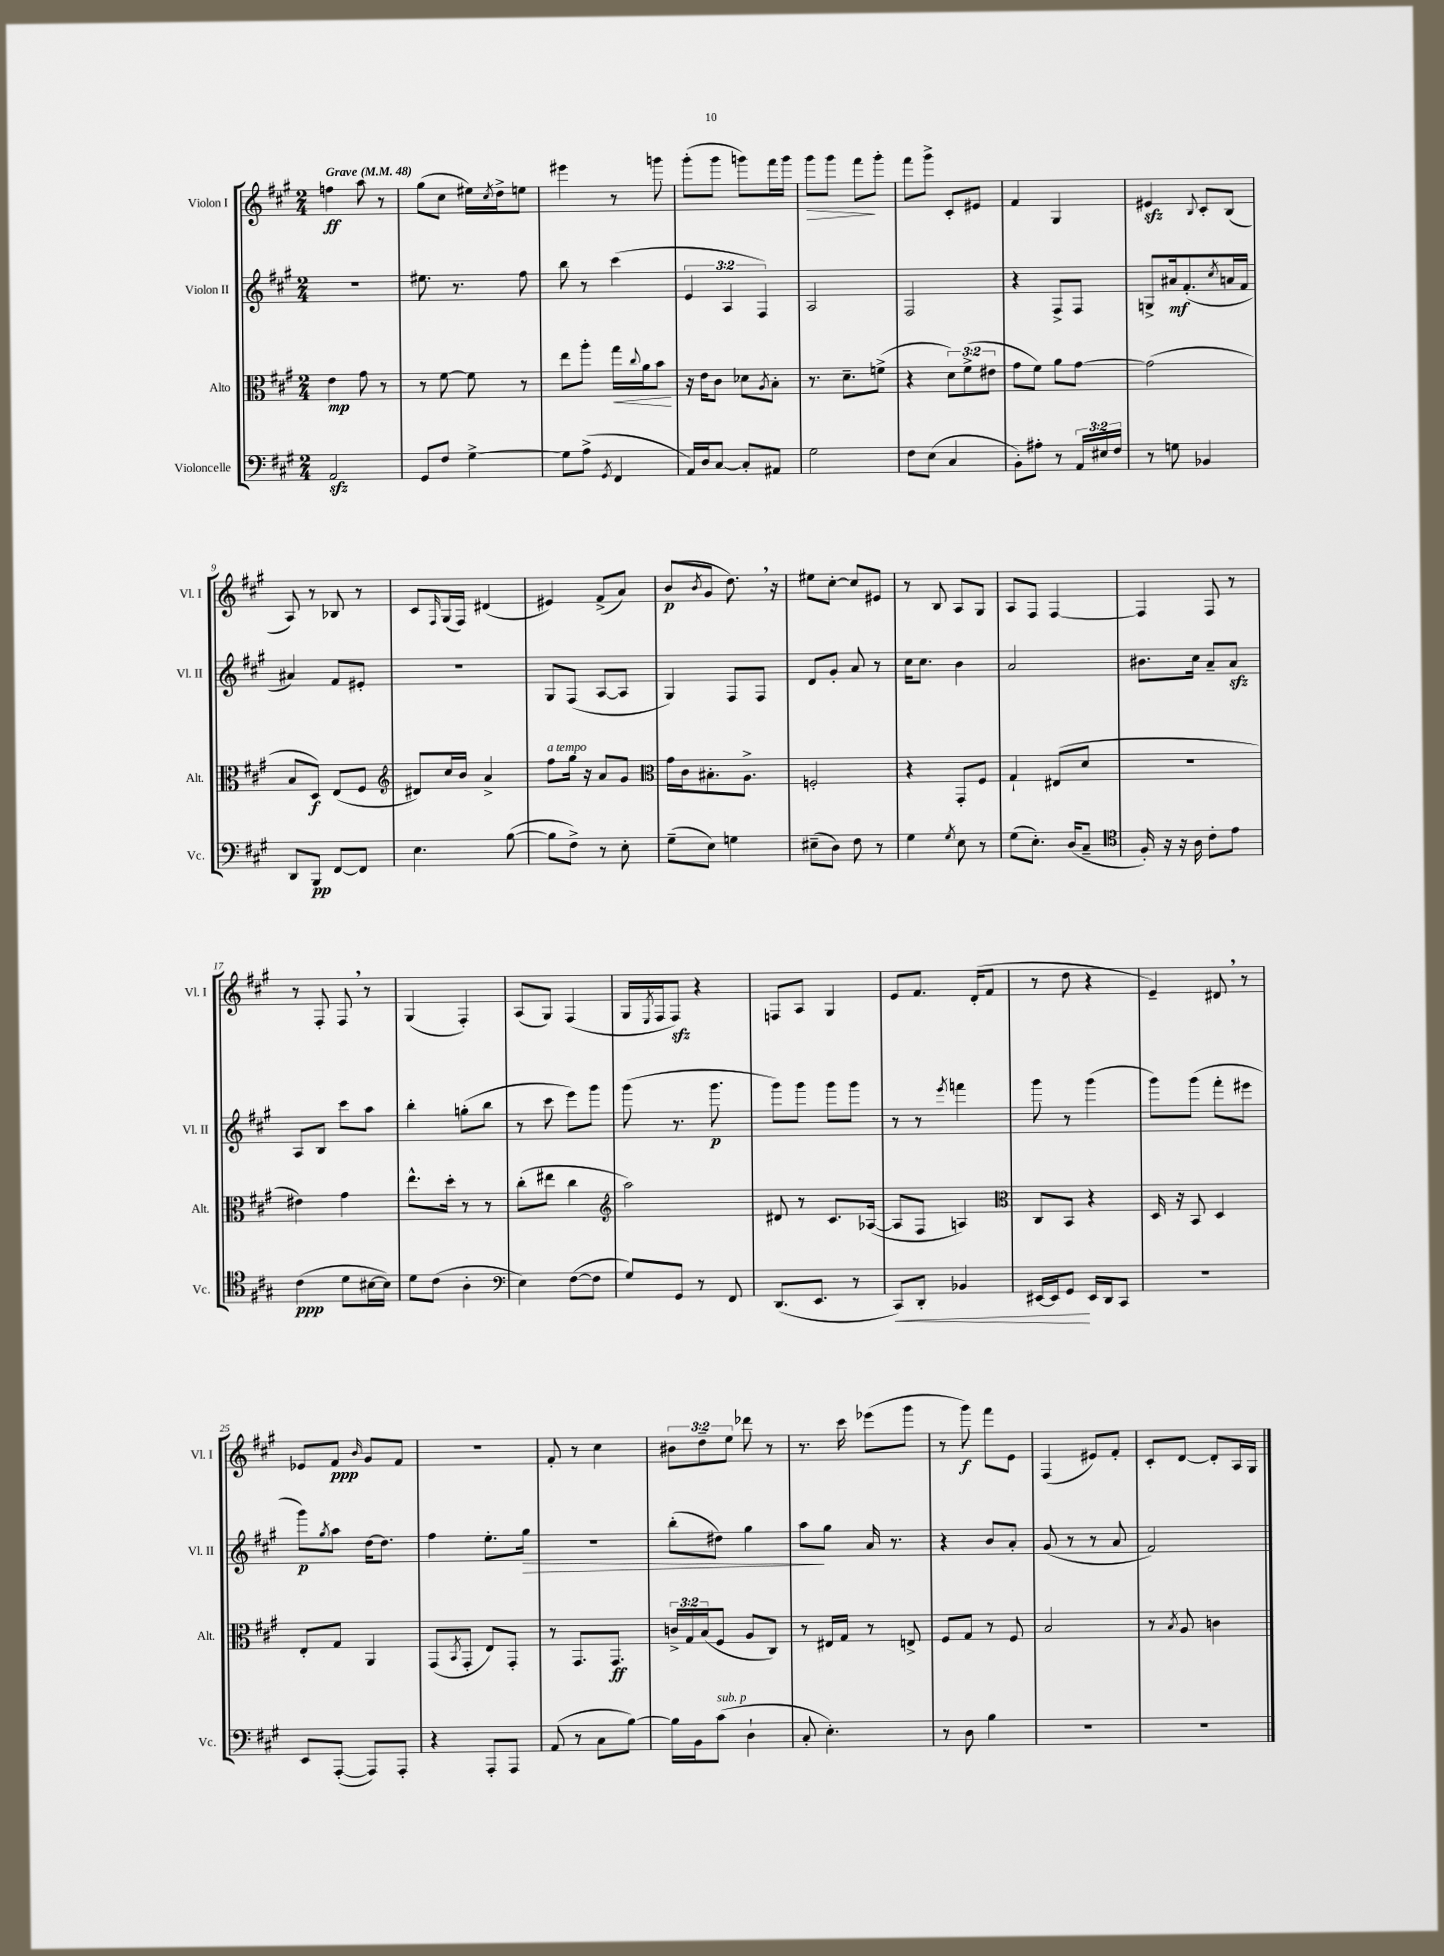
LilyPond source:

<<
\new StaffGroup <<
\new Staff = "s0" \with { instrumentName = "Violon I" shortInstrumentName = "Vl. I" } {
    \clef treble \key a \major \numericTimeSignature \time 2/4 \override Staff.TupletNumber.text = #tuplet-number::calc-fraction-text \tempo "Grave" 4 = 48
    f''4\ff a''8 r8 |
    gis''8( cis''8 eis''16) \acciaccatura { cis''8 } d''16-> e''8 |
    eis'''4 r8 g'''8 |
    gis'''8-.( gis'''8 g'''8) fis'''16 g'''16 |
    gis'''8\> gis'''8 fis'''8\! gis'''8-. |
    fis'''8 gis'''8-> cis'8-. eis'8 |
    fis'4 gis4 |
    eis'4\sfz \appoggiatura { b8 } cis'8-. b8( |
    a8) r8 bes8 r8 |
    cis'8 \grace { fis16 } gis16( fis16) dis'4( |
    eis'4) fis'8->( a'8) |
    b'8\p( \acciaccatura { b'8 } gis'8 d''8.) \breathe r16 |
    eis''8 cis''8~-. cis''8 eis'8 |
    r8 b8 a8 gis8 |
    a8 fis8 fis4~ |
    fis4 fis8 r8 |
    r8 fis8-. fis8 \breathe r8 |
    gis4( fis4-.) |
    a8( gis8) fis4( |
    gis16 \acciaccatura { e8 } fis16 fis8\sfz) r4 |
    f8 a8 gis4 |
    e'8 fis'8. d'16-.( fis'8 |
    r8 d''8 r4 |
    e'4--) dis'8 \breathe r8 |
    ees'8 fis'8\ppp \grace { b'16 } gis'8 fis'8 |
    r2 |
    fis'8-. r8 cis''4 |
    \tuplet 3/2 { bis'8 d''8-- e''8 } des'''8 r8 |
    r8. cis'''16 ees'''8( gis'''8 |
    r8 gis'''8\f) fis'''8 e'8 |
    fis4( eis'8) fis'8-. |
    cis'8-. d'8~ d'8-. a16 gis16 \bar "|." |
}
\new Staff = "s1" \with { instrumentName = "Violon II" shortInstrumentName = "Vl. II" } {
    \clef treble \key a \major \numericTimeSignature \time 2/4 \override Staff.TupletNumber.text = #tuplet-number::calc-fraction-text
    r2 |
    eis''8. r8. fis''8 |
    b''8 r8 cis'''4( |
    \tuplet 3/2 { e'4 a4 fis4) } |
    a2 |
    fis2 |
    r4 fis8-> fis8 |
    g8-> ais'16\mf fis'8.-.( \acciaccatura { cis''8 } a'16 fis'16 |
    ais'4) fis'8 eis'8-. |
    r2 |
    gis8 fis8( a8~ a8 |
    gis4) fis8 fis8 |
    d'8 gis'8-. a'8 r8 |
    cis''16 cis''8. b'4 |
    a'2 |
    bis'8. cis''16 a'8-- a'8\sfz |
    a8 b8 cis'''8 a''8 |
    b''4-. g''8-.( b''8 |
    r8 cis'''8 e'''8) gis'''8 |
    gis'''8( r8. gis'''8.\p |
    gis'''8) gis'''8 gis'''8 gis'''8 |
    r8 r8 \acciaccatura { e'''8 } f'''4 |
    gis'''8 r8 gis'''4( |
    gis'''8) gis'''8( fis'''8-. eis'''8 |
    gis'''8\p) \acciaccatura { gis''8 } a''8 d''16~ d''8. |
    fis''4 e''8.-. gis''16\> |
    R2 |
    b''8-.( dis''8) gis''4 |
    a''8\! gis''8 a'16 r8. |
    r4 b'8 a'8-. |
    gis'8( r8 r8 a'8 |
    fis'2) \bar "|." |
}
\new Staff = "s2" \with { instrumentName = "Alto" shortInstrumentName = "Alt." } {
    \clef alto \key a \major \numericTimeSignature \time 2/4 \override Staff.TupletNumber.text = #tuplet-number::calc-fraction-text
    e'4\mp gis'8 r8 |
    r8 fis'8~ fis'8 r8 |
    e''8 a''8-. gis''16\< \appoggiatura { cis''8 } a'16 b'8\! |
    r16 e'16 cis'8 des'8 \acciaccatura { a8 } b8-. |
    r8. d'8.-- f'8->( |
    r4 \tuplet 3/2 { d'8) fis'8->( eis'8 } |
    gis'8 fis'8) a'8 gis'8~ |
    gis'2( |
    b8 d8\f) e8( fis8 |
    \clef treble dis'8) cis''16 b'16 a'4-> |
    fis''8^\markup { \italic "a tempo" } gis''16 r16 a'8 gis'8 |
    \clef alto gis'16 cis'16 bis8.-. a8.-> |
    f2-. |
    r4 gis,8-. fis8 |
    gis4-! eis8( d'8 |
    r2 |
    eis'4) gis'4 |
    e''8.-^ d''16-. r8 r8 |
    cis''8-.( eis''8 cis''4 |
    \clef treble a''2) |
    dis'8 r8 cis'8. aes16~( |
    aes8 fis8 a4) |
    \clef alto cis8 b,8 r4 |
    d16 r16 b,8 d4 |
    e8-. gis8 a,4 |
    gis,8( \acciaccatura { b,8 } gis,8-. e8) gis,8-. |
    r8 gis,8. gis,8.\ff |
    \tuplet 3/2 { c'16-> gis16 b16( } fis8 a8 cis8) |
    r8 eis16 gis16 r8 e8-> |
    fis8 gis8 r8 fis8 |
    b2 |
    r8 \acciaccatura { b8 } a8 c'4 \bar "|." |
}
\new Staff = "s3" \with { instrumentName = "Violoncelle" shortInstrumentName = "Vc." } {
    \clef bass \key a \major \numericTimeSignature \time 2/4 \override Staff.TupletNumber.text = #tuplet-number::calc-fraction-text
    a,2\sfz |
    gis,8 fis8 gis4~-> |
    gis8 a8->( \acciaccatura { gis,8 } fis,4 |
    a,16) d16 cis8~ cis8-. ais,8 |
    gis2 |
    fis8 e8( cis4 |
    b,8-.) ais8-. r8 \tuplet 3/2 { a,16 eis16 fis16 } |
    r8 g8 bes,4 |
    d,8 b,,8\pp fis,8~ fis,8 |
    e4. b8~( |
    b8 fis8->) r8 e8-. |
    gis8--( e8) g4 |
    eis8--( d8) fis8 r8 |
    gis4 \acciaccatura { gis8 } e8 r8 |
    gis8( e8.-.) d16( cis8-- |
    \clef tenor fis16-.) r16 r16 a16 cis'8-. e'8 |
    cis'4\ppp( d'8 bis16~ bis16) |
    d'8 cis'8( a4-. |
    \clef bass e4) fis8~( fis8 |
    gis8) gis,8 r8 fis,8 |
    d,8.( e,8. r8 |
    cis,8\<) d,8-. bes,4 |
    eis,16~ eis,16 gis,8\! eis,16 d,16 cis,8 |
    R2 |
    e,8 a,,8~-.( a,,8) a,,8-. |
    r4 a,,8-. a,,8 |
    a,8( r8 cis8 b8~) |
    b16 b,16 cis'8^\markup { \italic "sub. p" }( d4-! |
    cis8-. e4.-.) |
    r8 d8 b4 |
    R2 |
    R2 \bar "|." |
}
>>
>>
